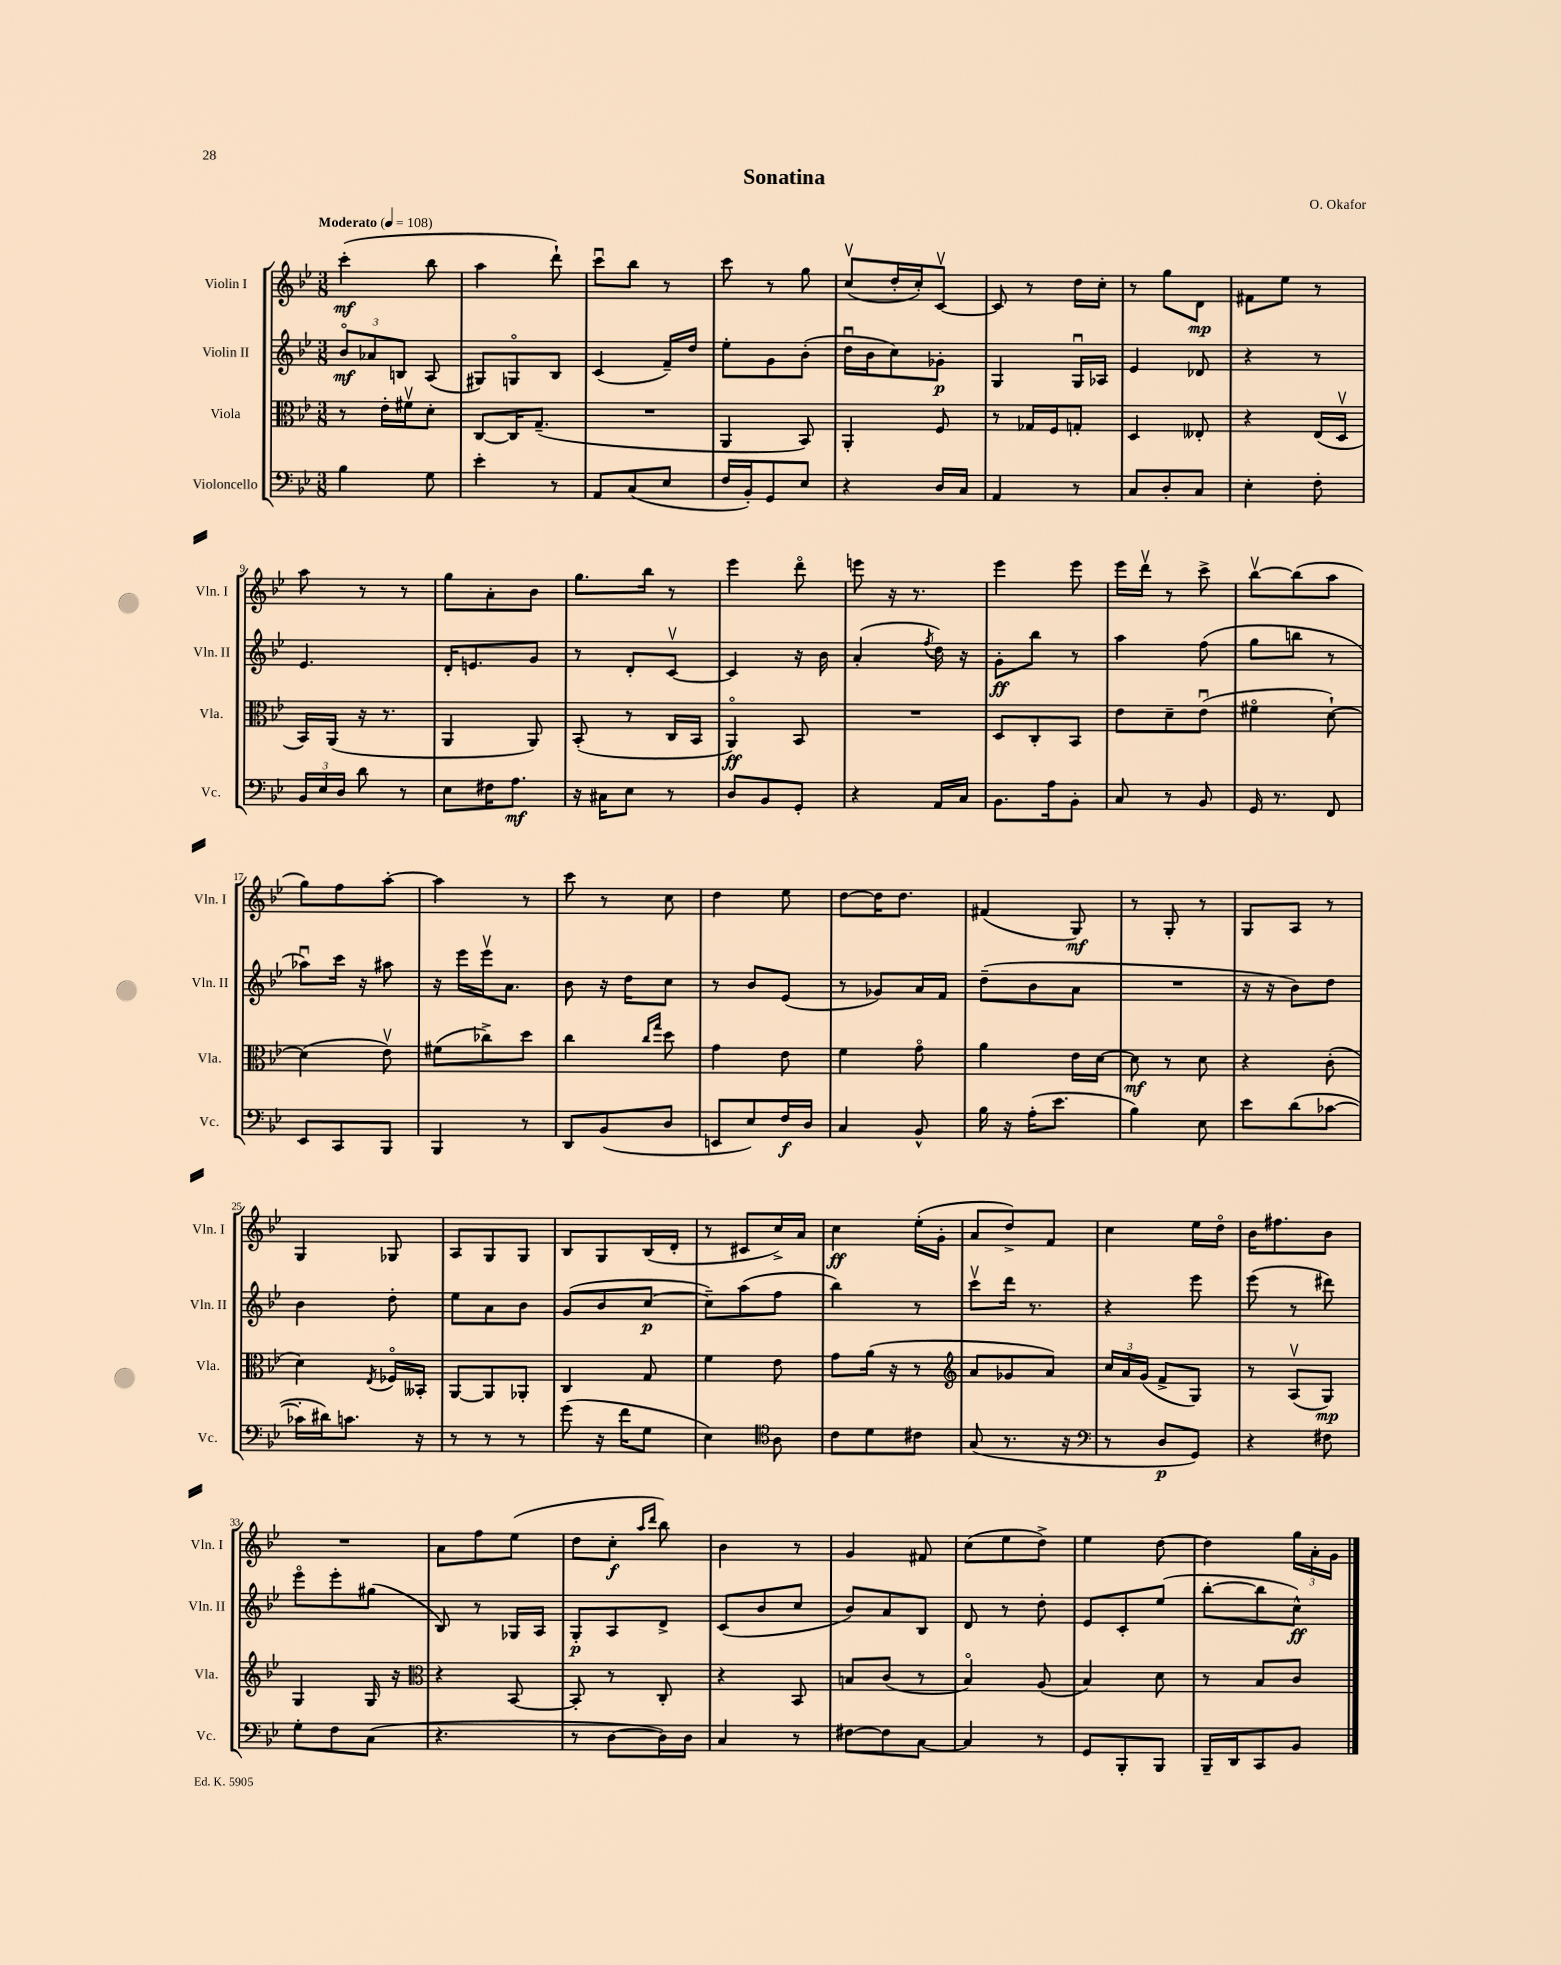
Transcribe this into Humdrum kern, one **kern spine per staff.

**kern	**kern	**kern	**kern
*staff4	*staff3	*staff2	*staff1
*clefF4	*clefC3	*clefG2	*clefG2
*k[b-e-]	*k[b-e-]	*k[b-e-]	*k[b-e-]
*M3/8	*M3/8	*M3/8	*M3/8
*MM108	*MM108	*MM108	*MM108
4B-	8r	12b-o	(4ccc'
.	.	12a-	.
.	16e-'	.	.
.	.	12B	.
.	16f#v	.	.
8G	8d'	(8A	8bb-
=	=	=	=
4e-'	[8C	8G#)	4aa
.	16C]	8Go	.
.	(8.G~	.	.
8r	.	8B-	8ddd`)
=	=	=	=
8AA	4.r	(4c	8cccu
(8C	.	.	8bb-
8E-	.	16f~)	8r
.	.	16dd	.
=	=	=	=
16F	4AA	8ee-'	8ccc
16BB-')	.	.	.
8GG	.	8g	8r
8E-	8BB-)	(8b-'	8gg
=	=	=	=
4r	4AA'	16ddu	(8ccv
.	.	16b-	.
.	.	8cc)	16dd'
.	.	.	16cc')
16D	8F	8g-'	[8cv
16C	.	.	.
=	=	=	=
4AA	8r	4G	8c]
.	16G-	.	8r
.	16F	.	.
8r	8G'	16Gu	16dd
.	.	16A-	16cc'
=	=	=	=
8C	4D	4e-	8r
8D'	.	.	8gg
8C	8E--'	8d-	8d
=	=	=	=
4E-'	4r	4r	8f#
.	.	.	8ee-
8F'	(16E-	8r	8r
.	16Dv	.	.
=	=	=	=
24BB-	16BB-)	4.e-	8aa
24E-	.	.	.
.	(16AA	.	.
24D	.	.	.
8d	16r	.	8r
.	8.r	.	.
8r	.	.	8r
=	=	=	=
8E-	4AA	16d'	8gg
.	.	8.e	.
16F#	.	.	8a'
8.A	.	.	.
.	8AA)	8g	8b-
=	=	=	=
16r	(8BB-'	8r	8.gg
16C#	.	.	.
8E-	8r	8d'	.
.	.	.	16bb-
8r	16C	[8cv	8r
.	16BB-	.	.
=	=	=	=
8D	4AAo)	4c]	4eee-
8BB-	.	.	.
8GG'	8BB-	16r	8dddo
.	.	16b-	.
=	=	=	=
4r	4.r	(4a'	8eee
.	.	.	16r
.	.	.	8.r
.	.	8qff	.
16AA	.	16dd)	.
16C	.	16r	.
=	=	=	=
8.BB-	8D	8g'	4eee-
.	8C'	8bb-	.
16A	.	.	.
8BB-'	8BB-	8r	8eee-
=	=	=	=
8C	8e-	4aa	16eee-
.	.	.	16dddv
8r	8d~	.	8r
8BB-	(8e-u	(8ff	8ccc^
=	=	=	=
16GG	4f#o	8gg	[8bb-v
8.r	.	.	.
.	.	8bb	(8bb-]
8FF	[8d`)	8r	8aa
=	=	=	=
8EE-	(4d]	8aa-u)	8gg)
8CC	.	16ccc	8ff
.	.	16r	.
8BBB-	8e-v)	8aa#	[8aa'
=	=	=	=
4BBB-	(8f#	16r	4aa]
.	.	16eee-	.
.	8cc-^)	16eee-v	.
.	.	8.a	.
8r	8dd	.	8r
=	=	=	=
8DD	4cc	8b-	8ccc
(8BB-	.	16r	8r
.	.	16dd	.
.	16qqcc	.	.
.	16qqgg	.	.
8D	8dd	8cc	8cc
=	=	=	=
8EE	4g	8r	4dd
8E-)	.	8b-	.
16F	8e-	(8e-	8ee-
16D	.	.	.
=	=	=	=
4C	4f	8r	[8dd
.	.	8g-)	16dd]
.	.	.	8.dd
8BB-^^	8go	16a	.
.	.	16f	.
=	=	=	=
16B-	4a	(8dd~	(4f#
16r	.	.	.
(16A'	.	8b-	.
8.e-	.	.	.
.	16e-	8a	8G)
.	[16d	.	.
=	=	=	=
4B-)	8d]	4.r	8r
.	8r	.	8G'
8E-	8d	.	8r
=	=	=	=
8e-	4r	16r	8G
.	.	16r	.
(8d	.	8b-)	8A
[8c-	(8c'	8dd	8r
=	=	=	=
16c-']	4d)	4b-	4G
16d#)	.	.	.
8.c	.	.	.
.	8qE-	.	.
.	16F-o	8dd'	8G-
16r	16BB--'	.	.
=	=	=	=
8r	[8AA	8ee-	8A
8r	8AA]	8a	8G
8r	8AA-'	8b-	8G
=	=	=	=
(8g	4C	(8g	8B-
16r	.	8b-	8G
16f	.	.	.
8G	8G	[8cc	(16B-
.	.	.	16d'
=	=	=	=
4E-)	4f	8cc~])	8r
.	.	(8aa	8c#
*clefC4	*	*	*
8A	8e-	8ff	16cc^)
.	.	.	16a
=	=	=	=
8c	8g	4bb-)	4cc
8d	(16a	.	.
.	16r	.	.
8c#	8r	8r	(16ee-'
.	.	.	16g'
=	=	=	=
*	*clefG2	*	*
(8G	8a	8cccv	8a
8.r	8g-	16ddd	8dd^)
.	.	8.r	.
.	8a)	.	8f
16r	.	.	.
=	=	=	=
*clefF4	*	*	*
8r	24cc	4r	4cc
.	24a	.	.
.	(24g	.	.
8D	8f^	.	.
8GG)	8G)	8eee-	16ee-
.	.	.	16ddo
=	=	=	=
4r	8r	(8eee-	16b-
.	.	.	8.ff#
.	(8Av	8r	.
8F#	8G)	8ddd#)	8b-
=	=	=	=
8G'	4G	8eee-o	4.r
8F	.	8eee-'	.
(8C	16G	(8gg#	.
.	16r	.	.
=	=	=	=
*	*clefC3	*	*
4.r	4r	8B-)	8a
.	.	8r	8ff
.	[8BB-	16G-	(8ee-
.	.	16A	.
=	=	=	=
8r	8BB-']	8G'	8dd
[8D	8r	8A	8cc'
.	.	.	16qqaa
.	.	.	16qqddd
16D])	8C'	8d^	8bb-)
16D	.	.	.
=	=	=	=
4C	4r	(8c	4b-
.	.	8b-	.
8r	8BB-	8cc	8r
=	=	=	=
[8F#	8B	8b-)	4g
8F#]	(8c	8a	.
[8C	8r	8B-	8f#
=	=	=	=
4C]	4B-o)	8d	(8cc
.	.	8r	8ee-
8r	(8A	8dd'	8dd^)
=	=	=	=
8GG	4B-)	8e-	4ee-
8BBB-'	.	8c'	.
8BBB-	8d	(8ee-	[8dd
=	=	=	=
16BBB-~	8r	[8bb-'	4dd]
16DD	.	.	.
8CC	8B-	8bb-]	.
8BB-	8c	8cc^^)	24gg
.	.	.	24a'
.	.	.	24g
==	==	==	==
*-	*-	*-	*-
